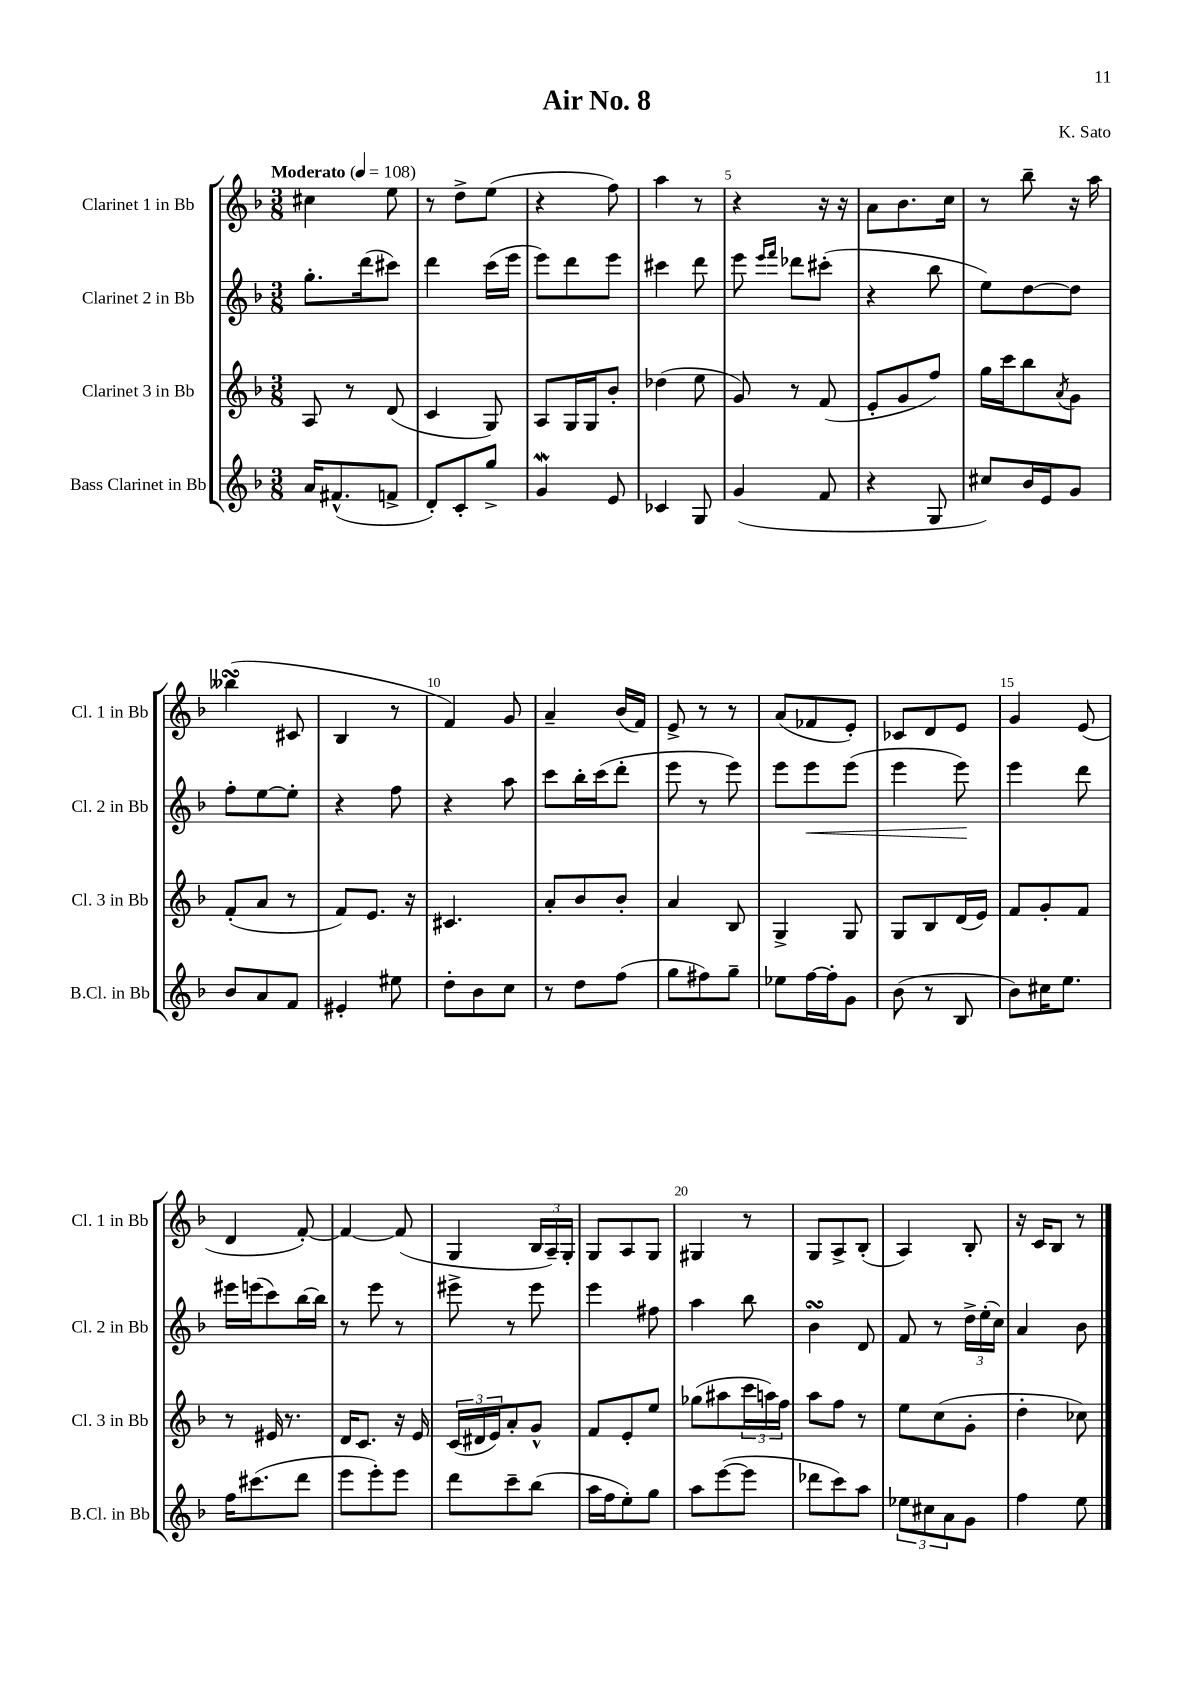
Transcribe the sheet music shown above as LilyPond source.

\header { title = "Air No. 8" composer = "K. Sato" }
<<
\new StaffGroup <<
\new Staff = "s0" \with { instrumentName = "Clarinet 1 in Bb" shortInstrumentName = "Cl. 1 in Bb" } {
    \clef treble \key f \major \numericTimeSignature \time 3/8 \tempo "Moderato" 4 = 108
    cis''4 e''8 |
    r8 d''8-> e''8( |
    r4 f''8) |
    a''4 r8 |
    r4 r16 r16 |
    a'8 bes'8. c''16 |
    r8 bes''8-- r16 a''16 |
    beses''4\turn( cis'8 |
    bes4 r8 |
    f'4) g'8 |
    a'4-- bes'16( f'16) |
    e'8-> r8 r8 |
    a'8( fes'8 e'8-.) |
    ces'8 d'8 e'8 |
    g'4 e'8( |
    d'4 f'8~-.) |
    f'4~ f'8( |
    g4 \tuplet 3/2 { bes16 a16--) g16-. } |
    g8 a8 g8 |
    gis4 r8 |
    g8 a8-> bes8-.( |
    a4) bes8-. |
    r16 c'16 bes8 r8 \bar "|." |
}
\new Staff = "s1" \with { instrumentName = "Clarinet 2 in Bb" shortInstrumentName = "Cl. 2 in Bb" } {
    \clef treble \key f \major \numericTimeSignature \time 3/8
    g''8.-. d'''16( cis'''8) |
    d'''4 c'''16( e'''16 |
    e'''8) d'''8 e'''8 |
    cis'''4 d'''8 |
    e'''8 \grace { e'''16 f'''16 } des'''8 cis'''8-.( |
    r4 bes''8 |
    e''8) d''8~ d''8 |
    f''8-. e''8~ e''8-. |
    r4 f''8 |
    r4 a''8 |
    c'''8 bes''16-. c'''16( d'''8-. |
    e'''8 r8 e'''8) |
    e'''8 e'''8\< e'''8( |
    e'''4 e'''8\!) |
    e'''4 d'''8 |
    eis'''16 e'''16( c'''8) bes''16~ bes''16 |
    r8 e'''8 r8 |
    eis'''8-> r8 eis'''8 |
    e'''4 fis''8 |
    a''4 bes''8 |
    bes'4\turn d'8 |
    f'8 r8 \tuplet 3/2 { d''16-> e''16-.( c''16) } |
    a'4 bes'8 \bar "|." |
}
\new Staff = "s2" \with { instrumentName = "Clarinet 3 in Bb" shortInstrumentName = "Cl. 3 in Bb" } {
    \clef treble \key f \major \numericTimeSignature \time 3/8
    a8 r8 d'8( |
    c'4 g8) |
    a8 g16 g16 bes'8-. |
    des''4( e''8 |
    g'8) r8 f'8( |
    e'8-. g'8 f''8) |
    g''16 c'''16 bes''8 \acciaccatura { a'8 } g'8 |
    f'8-.( a'8 r8 |
    f'8) e'8. r16 |
    cis'4. |
    a'8-. bes'8 bes'8-. |
    a'4 bes8 |
    g4-> g8 |
    g8 bes8 d'16( e'16) |
    f'8 g'8-. f'8 |
    r8 eis'16 r8. |
    d'16 c'8. r16 e'16 |
    \tuplet 3/2 { c'16( dis'16 e'16) } a'8-. g'8-^ |
    f'8 e'8-. e''8 |
    ges''8( ais''8 \tuplet 3/2 { c'''16 a''16) f''16 } |
    a''8 f''8 r8 |
    e''8 c''8( g'8-. |
    d''4-. ces''8) \bar "|." |
}
\new Staff = "s3" \with { instrumentName = "Bass Clarinet in Bb" shortInstrumentName = "B.Cl. in Bb" } {
    \clef treble \key f \major \numericTimeSignature \time 3/8
    a'16 fis'8.-^( f'8-> |
    d'8-.) c'8-. g''8-> |
    g'4\mordent e'8 |
    ces'4 g8 |
    g'4( f'8 |
    r4 g8 |
    cis''8) bes'16 e'16 g'8 |
    bes'8 a'8 f'8 |
    eis'4-. eis''8 |
    d''8-. bes'8 c''8 |
    r8 d''8 f''8( |
    g''8 fis''8) g''8-- |
    ees''8 f''16~ f''16-. g'8 |
    bes'8( r8 bes8 |
    bes'8) cis''16 e''8. |
    f''16 cis'''8.( d'''8 |
    e'''8 e'''8-.) e'''8 |
    d'''8 c'''8-- bes''8( |
    a''16 f''16 e''8-.) g''8 |
    a''8 e'''8~( e'''8 |
    des'''8 c'''8) a''8 |
    \tuplet 3/2 { ees''8 cis''8 a'8 } g'8 |
    f''4 e''8 \bar "|." |
}
>>
>>
\layout { \context { \Score \override BarNumber.break-visibility = ##(#f #t #t) barNumberVisibility = #(every-nth-bar-number-visible 5) } }
